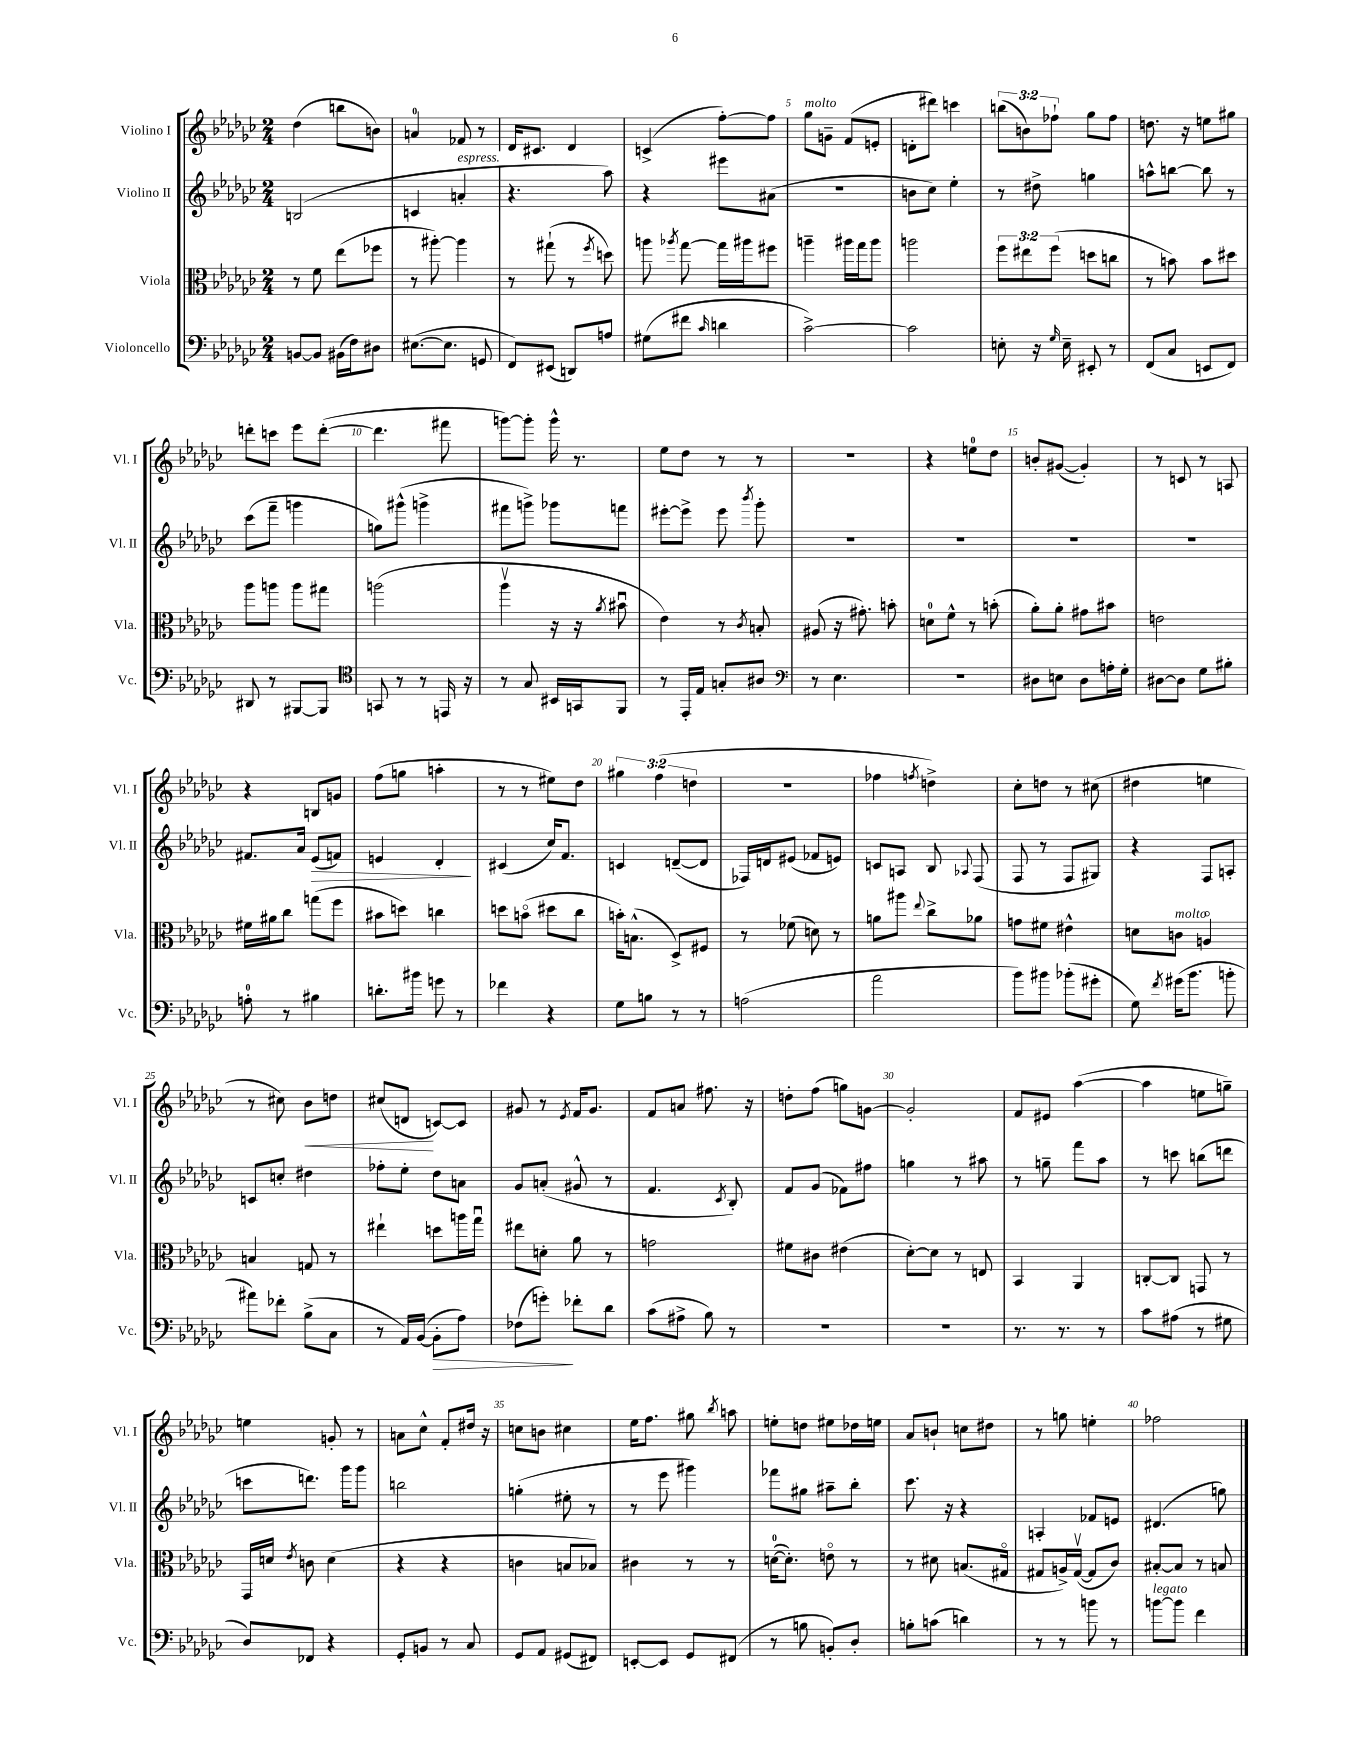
<<
\new StaffGroup <<
\new Staff = "s0" \with { instrumentName = "Violino I" shortInstrumentName = "Vl. I" } {
    \clef treble \key ges \major \numericTimeSignature \time 2/4 \override Staff.TupletNumber.text = #tuplet-number::calc-fraction-text
    \autoBeamOff des''4( b''8[ b'8]) |
    a'4-0 fes'8 r8 |
    des'16[ cis'8.] des'4 |
    c'4->( f''8[~-.) f''8] |
    ges''8[^\markup { \italic "molto" } g'8]-- f'8[( e'8]-. |
    d'8[-. dis'''8]) c'''4 |
    \tuplet 3/2 { b''8[( b'8) fes''8]-! } ges''8[ fes''8] |
    d''8. r16 e''8[ gis''8] |
    d'''8[-. c'''8] ees'''8[ d'''8]~-.( |
    d'''4. fis'''8 |
    g'''8[~) g'''8]-. g'''16-^ r8. |
    ees''8[ des''8] r8 r8 |
    r2 |
    r4 e''8[-0 des''8] |
    b'8[-. gis'8]~( gis'4-.) |
    r8 c'8 r8 a8 |
    r4 b8[ g'8] |
    f''8[( g''8] a''4-. |
    r8 r8 eis''8[) des''8] |
    \tuplet 3/2 { gis''4 f''4( d''4 } |
    R2 |
    fes''4 \acciaccatura { f''8 } d''4->) |
    ces''8[-. d''8] r8 cis''8( |
    dis''4 e''4 |
    r8 cis''8) bes'8[\< d''8] |
    cis''8[( d'8]\! c'8[~) c'8] |
    gis'8 r8 \acciaccatura { ees'8 } f'16[ gis'8.] |
    f'8[ a'8] fis''8. r16 |
    d''8[-. f''8]( g''8[) g'8]~ |
    g'2-. |
    f'8[ eis'8] aes''4~( |
    aes''4 e''8[ g''8]--) |
    e''4 g'8-. r8 |
    a'8[ ces''8]-^ f'8[-. dis''16] r16 |
    c''8[ b'8] cis''4 |
    ees''16[ f''8.] gis''8 \acciaccatura { bes''8 } a''8 |
    e''8[-. d''8] eis''8[ des''16 e''16] |
    aes'8[ b'8]-! c''8[ dis''8] |
    r8 g''8 e''4-. |
    fes''2 \bar "|." |
}
\new Staff = "s1" \with { instrumentName = "Violino II" shortInstrumentName = "Vl. II" } {
    \clef treble \key ges \major \numericTimeSignature \time 2/4
    \autoBeamOff b2( |
    c'4 a'4-.^\markup { \italic "espress." } |
    r4. aes''8) |
    r4 eis'''8[ ais'8]( |
    r2 |
    b'8[ ces''8]) ees''4-. |
    r8 dis''8-> g''4 |
    a''8[-^ b''8]~ b''8 r8 |
    ces'''8[( f'''8]-- g'''4 |
    g''8[) gis'''8]-^( g'''4-> |
    fis'''8[ g'''8]->) ges'''8[ f'''8] |
    eis'''8[~-. eis'''8]-> eis'''8 \acciaccatura { bes'''8 } ges'''8-. |
    R2 |
    R2 |
    R2 |
    R2 |
    fis'8.[ aes'16] ees'8[\>( f'8]) |
    e'4 des'4-.\! |
    cis'4( ces''16[) f'8.] |
    c'4 d'8[~--( d'8] |
    fes16[) d'16 eis'8]( fes'8[ e'8]) |
    c'8[ a8] bes8 \appoggiatura { aes8 } f8( |
    f8 r8 f8[ gis8]) |
    r4 f8[ a8]-. |
    c'8[ c''8]-. dis''4 |
    fes''8[-. ees''8]-. des''8[ a'8] |
    ges'8[ a'8]-.( gis'8-^ r8 |
    f'4. \acciaccatura { ces'8 } bes8-.) |
    f'8[ ges'8]( fes'8[) fis''8] |
    g''4 r8 ais''8 |
    r8 g''8-- f'''8[ aes''8] |
    r8 c'''8 b''8[( d'''8] |
    c'''8[ d'''8.]) ges'''16[ ges'''8] |
    b''2 |
    g''4-.( eis''8-. r8 |
    r8 ees'''8 gis'''4) |
    fes'''8[ gis''8] ais''8[-- bes''8]-. |
    ces'''8. r16 r4 |
    a4-. fes'8[ e'8] |
    dis'4.( g''8) \bar "|." |
}
\new Staff = "s2" \with { instrumentName = "Viola" shortInstrumentName = "Vla." } {
    \clef alto \key ges \major \numericTimeSignature \time 2/4 \override Staff.TupletNumber.text = #tuplet-number::calc-fraction-text
    \autoBeamOff r8 f'8 ees''8[( fes''8] |
    r8 ais''8~-.) ais''4 |
    r8 gis''8-!( r8 \acciaccatura { f''8 } d''8) |
    a''8 \acciaccatura { aes''8 } ges''8~ ges''16[ ais''16 fis''8] |
    a''4-- ais''16[ ges''16 ais''8] |
    a''2 |
    \tuplet 3/2 { f''8[ eis''8 f''8]( } d''8[ c''8] |
    r8 b'8) b'8[ dis''8] |
    aes''8[ a''8] a''8[ gis''8] |
    a''2( |
    aes''4\upbow r16 r16 \acciaccatura { aes'8 } bis'8\downbow |
    ees'4) r8 \acciaccatura { ces'8 } b8-. |
    ais8( r16 gis'8.-.) b'8-. |
    d'8[-0 f'8]-^ r8 b'8-.( |
    aes'8[-.) aes'8]-. gis'8[ bis'8] |
    e'2 |
    fis'16[ ais'16 ces''8] g''8[( f''8] |
    bis'8[ d''8]) c''4 |
    d''8[ b'8]\flageolet( dis''8[ ces''8] |
    b'16[-.) b8.]-^( des8[->) fis8] |
    r8 fes'8( d'8) r8 |
    a'8[ ais''8] \appoggiatura { ees''8 } ces''8[-> aes'8] |
    g'8[ fis'8] eis'4-^ |
    d'8[ c'8]^\markup { \italic "molto" } a4\flageolet |
    b4 g8 r8 |
    eis''4-! d''8[ a''16 ges''16]\downbow |
    eis''8[ d'8]-. aes'8 r8 |
    g'2 |
    fis'8[ cis'8] eis'4( |
    des'8[~-.) des'8] r8 e8 |
    bes,4 aes,4 |
    c8[~-. c8] g,8 r8 |
    ges,16[ d'16] \acciaccatura { ees'8 } c'8 d'4( |
    r4 r4 |
    c'4 b8[ bes8]) |
    cis'4 r8 r8 |
    d'16[-0~( d'8.]-.) e'8\flageolet r8 |
    r8 dis'8 b8.[( gis16]\flageolet |
    gis8[ a16->) gis16]~\upbow( gis8[ ces'8]) |
    bis8[~-. bis8] r8 b8 \bar "|." |
}
\new Staff = "s3" \with { instrumentName = "Violoncello" shortInstrumentName = "Vc." } {
    \clef bass \key ges \major \numericTimeSignature \time 2/4
    \autoBeamOff b,8[~ b,8] bis,16[( f16) dis8] |
    eis8.[~( eis8.] g,8 |
    f,8[) eis,8]( d,8[) a8] |
    gis8[( fis'8] \grace { ces'16 } d'4 |
    ces'2~->) |
    ces'2 |
    e8-. r16 \grace { ges16 } e16-- eis,8-. r8 |
    f,8[( ces8] e,8[ f,8]) |
    dis,8 r8 bis,,8[~ bis,,8] |
    \clef tenor g,8 r8 r8 e,16 r16 |
    r8 ges8 bis,16[ g,16 f,8] |
    r8 ees,16[-. ees16] g8[-. ais8] |
    \clef bass r8 ees4. |
    R2 |
    dis8[ e8] dis8[ a16-. ges16]-. |
    dis8[~ dis8] ges8[ bis8]-. |
    a8-0-. r8 bis4 |
    d'8.[-. bis'16] g'8 r8 |
    fes'4 r4 |
    ges8[ b8] r8 r8 |
    a2( |
    aes'2 |
    bes'8[) bis'8] bes'8[-.( gis'8]-. |
    ges8) \acciaccatura { f'8 } gis'16[( bes'8.] b'8-. |
    ais'8[) fes'8]-. bes8[->( ces8] |
    r8 aes,16[) bes,16]~( bes,8[-.\> aes8]) |
    fes8[( g'8]-.\!) fes'8[-. des'8] |
    ces'8[( ais8]-> bes8) r8 |
    R2 |
    R2 |
    r8. r8. r8 |
    ces'8[ ais8]( r8 gis8 |
    des8[) fes,8] r4 |
    ges,8[-. b,8] r8 ces8 |
    ges,8[ aes,8] gis,8[( fis,8]) |
    e,8[~-. e,8] ges,8[ fis,8]( |
    r8 b8 b,8[-.) des8]-. |
    b8[-. c'8]( d'4) |
    r8 r8 b'8 r8 |
    b'8[~^\markup { \italic "legato" } b'8] f'4 \bar "|." |
}
>>
>>
\layout { \context { \Score \override BarNumber.break-visibility = ##(#f #t #t) barNumberVisibility = #(every-nth-bar-number-visible 5) } }
